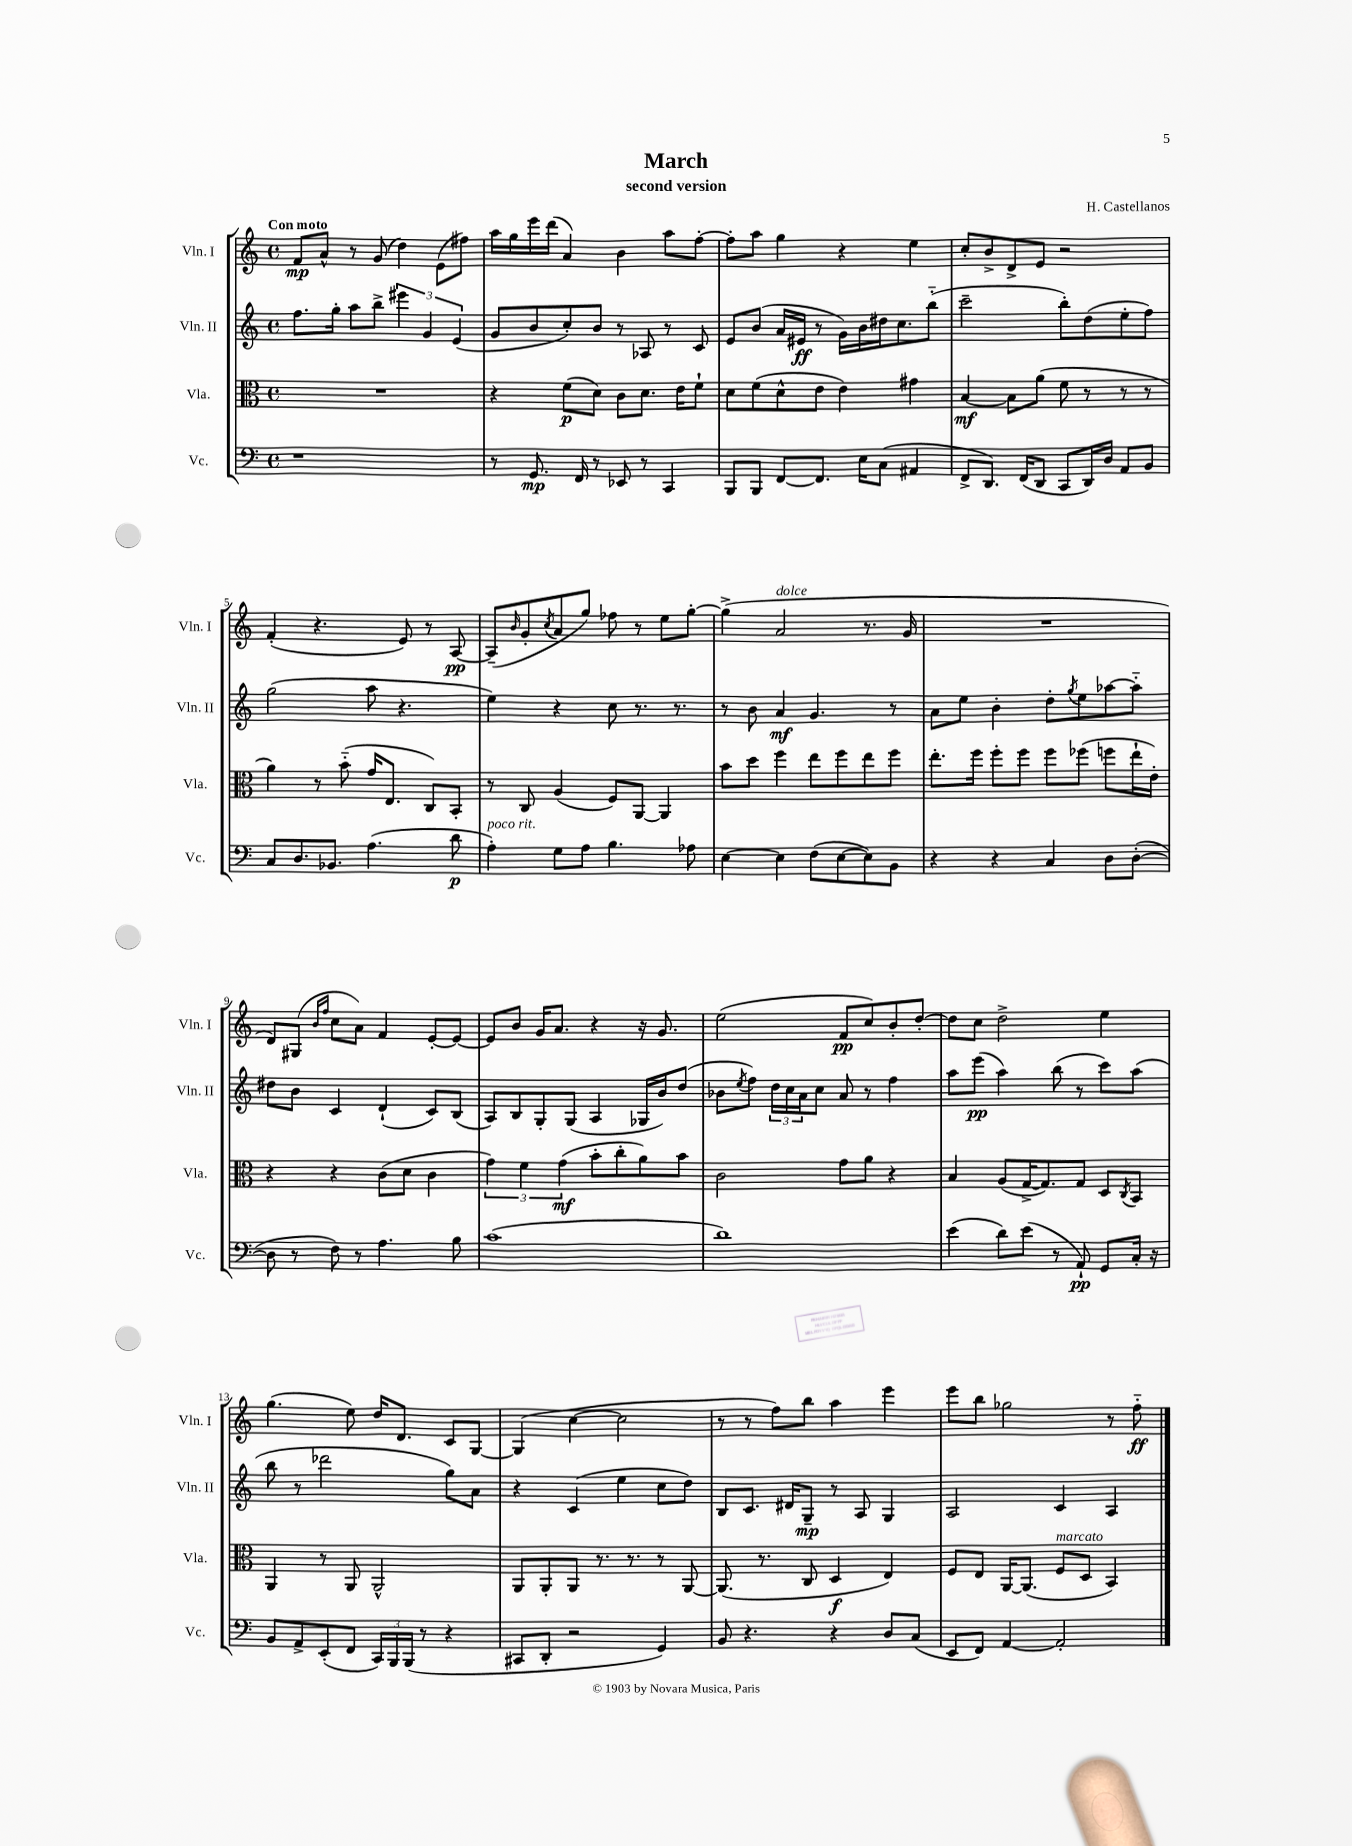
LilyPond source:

\header { title = "March" composer = "H. Castellanos" subtitle = "second version" }
<<
\new StaffGroup <<
\new Staff = "s0" \with { instrumentName = "Vln. I" shortInstrumentName = "Vln. I" } {
    \clef treble \key c \major \defaultTimeSignature \time 4/4 \tempo "Con moto"
    f'8\mp a'8-^ r8 g'8( d''4) e'8( fis''8) |
    a''16 g''16 e'''16 d'''16( a'4) b'4 a''8 f''8~-. |
    f''8-. a''8 g''4 r4 e''4 |
    c''8-. b'8-> d'8-> e'8 r2 |
    f'4-.( r4. e'8) r8 a8~\pp |
    a8--( \grace { b'16 } g'8-. \acciaccatura { c''8 } a'8 g''8) fes''8 r8 e''8 g''8~-. |
    g''4->( a'2^\markup { \italic "dolce" } r8. g'16 |
    R1 |
    d'8) gis8( \grace { b'16 f''16 } c''8 a'8) f'4 e'8~-. e'8~ |
    e'8 b'8 g'16 a'8. r4 r16 g'8. |
    e''2( f'8\pp c''8) b'8-. d''8~-. |
    d''8 c''8 d''2-> e''4 |
    g''4.( e''8) d''16 d'8. c'8 g8~ |
    g4( c''4~ c''2 |
    r8 r8 f''8) b''8 a''4 e'''4 |
    e'''8 b''8 ges''2 r8 f''8-_\ff \bar "|." |
}
\new Staff = "s1" \with { instrumentName = "Vln. II" shortInstrumentName = "Vln. II" } {
    \clef treble \key c \major \defaultTimeSignature \time 4/4
    f''8. g''16-. a''8 b''8-> \tuplet 3/2 { eis'''4 g'4 e'4( } |
    g'8 b'8 c''8-.) b'8 r8 aes8 r8 c'8 |
    e'8 b'8( a'16 eis'16\ff r8 g'16) b'16 dis''16 c''8. b''8-_( |
    c'''2-- b''8-.) d''8( e''8-. f''8) |
    g''2( a''8 r4. |
    e''4) r4 c''8 r8. r8. |
    r8 b'8 a'4\mf g'4. r8 |
    a'8 e''8 b'4-. d''8-. \acciaccatura { g''8 } e''8 aes''8~ aes''8-_ |
    dis''8 b'8 c'4 d'4-!( c'8) b8( |
    a8) b8 g8-. g8( a4 ges16 b'16) d''8( |
    bes'8 \acciaccatura { e''8 } f''8) \tuplet 3/2 { d''16 c''16 a'16 } c''8 a'8 r8 f''4 |
    a''8 e'''8\pp( a''4) b''8( r8 c'''8) a''8( |
    b''8 r8 des'''2 g''8) a'8 |
    r4 c'4( e''4 c''8 d''8) |
    b8 c'8. dis'16 g8--\mp r8 a8 g4 |
    a2 c'4 a4 \bar "|." |
}
\new Staff = "s2" \with { instrumentName = "Vla." shortInstrumentName = "Vla." } {
    \clef alto \key c \major \defaultTimeSignature \time 4/4
    R1 |
    r4 f'8\p( d'8) c'8 d'8. e'16 f'8-! |
    d'8 f'8( d'8-^ e'8 e'4) gis'4 |
    b4~\mf b8 a'8( f'8 r8 r8 r8 |
    a'4) r8 b'8-_( g'16 e8. c8) b,8-. |
    r8 c8 a4( f8) a,8~ a,4 |
    b'8 d''8 f''4 e''8 f''8 e''8 f''8 |
    e''8.-. f''16 f''8-. f''8 f''8 fes''8( f''8 e''16-! e'16-.) |
    r4 r4 c'8( d'8 c'4 |
    \tuplet 3/2 { g'4) f'4 g'4\mf( } b'8-. c''8-. a'8) b'8 |
    c'2 g'8 a'8 r4 |
    b4 a8( g16~-> g8.) g8 d8 \acciaccatura { c8 } b,8 |
    a,4 r8 a,8 a,2-^ |
    a,8 a,8-. a,8 r8. r8. r8 a,8~ |
    a,8.( r8. c8 d4\f e4) |
    f8 e8 a,16~ a,8.( f8^\markup { \italic "marcato" } d8 b,4) \bar "|." |
}
\new Staff = "s3" \with { instrumentName = "Vc." shortInstrumentName = "Vc." } {
    \clef bass \key c \major \defaultTimeSignature \time 4/4
    r1 |
    r8 g,8.\mp f,16 r8 ees,8 r8 c,4 |
    b,,8 b,,8 f,8~ f,8. e16 c8( ais,4 |
    f,8-> d,8.) f,16( d,8 c,8 d,16) d16 a,8 b,8 |
    c8 d8. bes,8. a4.( d'8\p |
    a4-.^\markup { \italic "poco rit." }) g8 a8 b4. aes8 |
    e4~ e4 f8( e8~ e8) b,8 |
    r4 r4 c4 d8 d8~-.( |
    d8 r8 f8) r8 a4. b8 |
    c'1( |
    d'1) |
    e'4( d'8) e'8( r8 a,8-!\pp) g,8 c16-. r16 |
    b,8 a,8-> e,8-.( f,8 \tuplet 3/2 { c,16) b,,16 b,,16( } r8 r4 |
    cis,8 d,8-. r2 g,4) |
    b,8 r4. r4 d8 c8( |
    e,8 f,8) a,4~ a,2-. \bar "|." |
}
>>
>>
